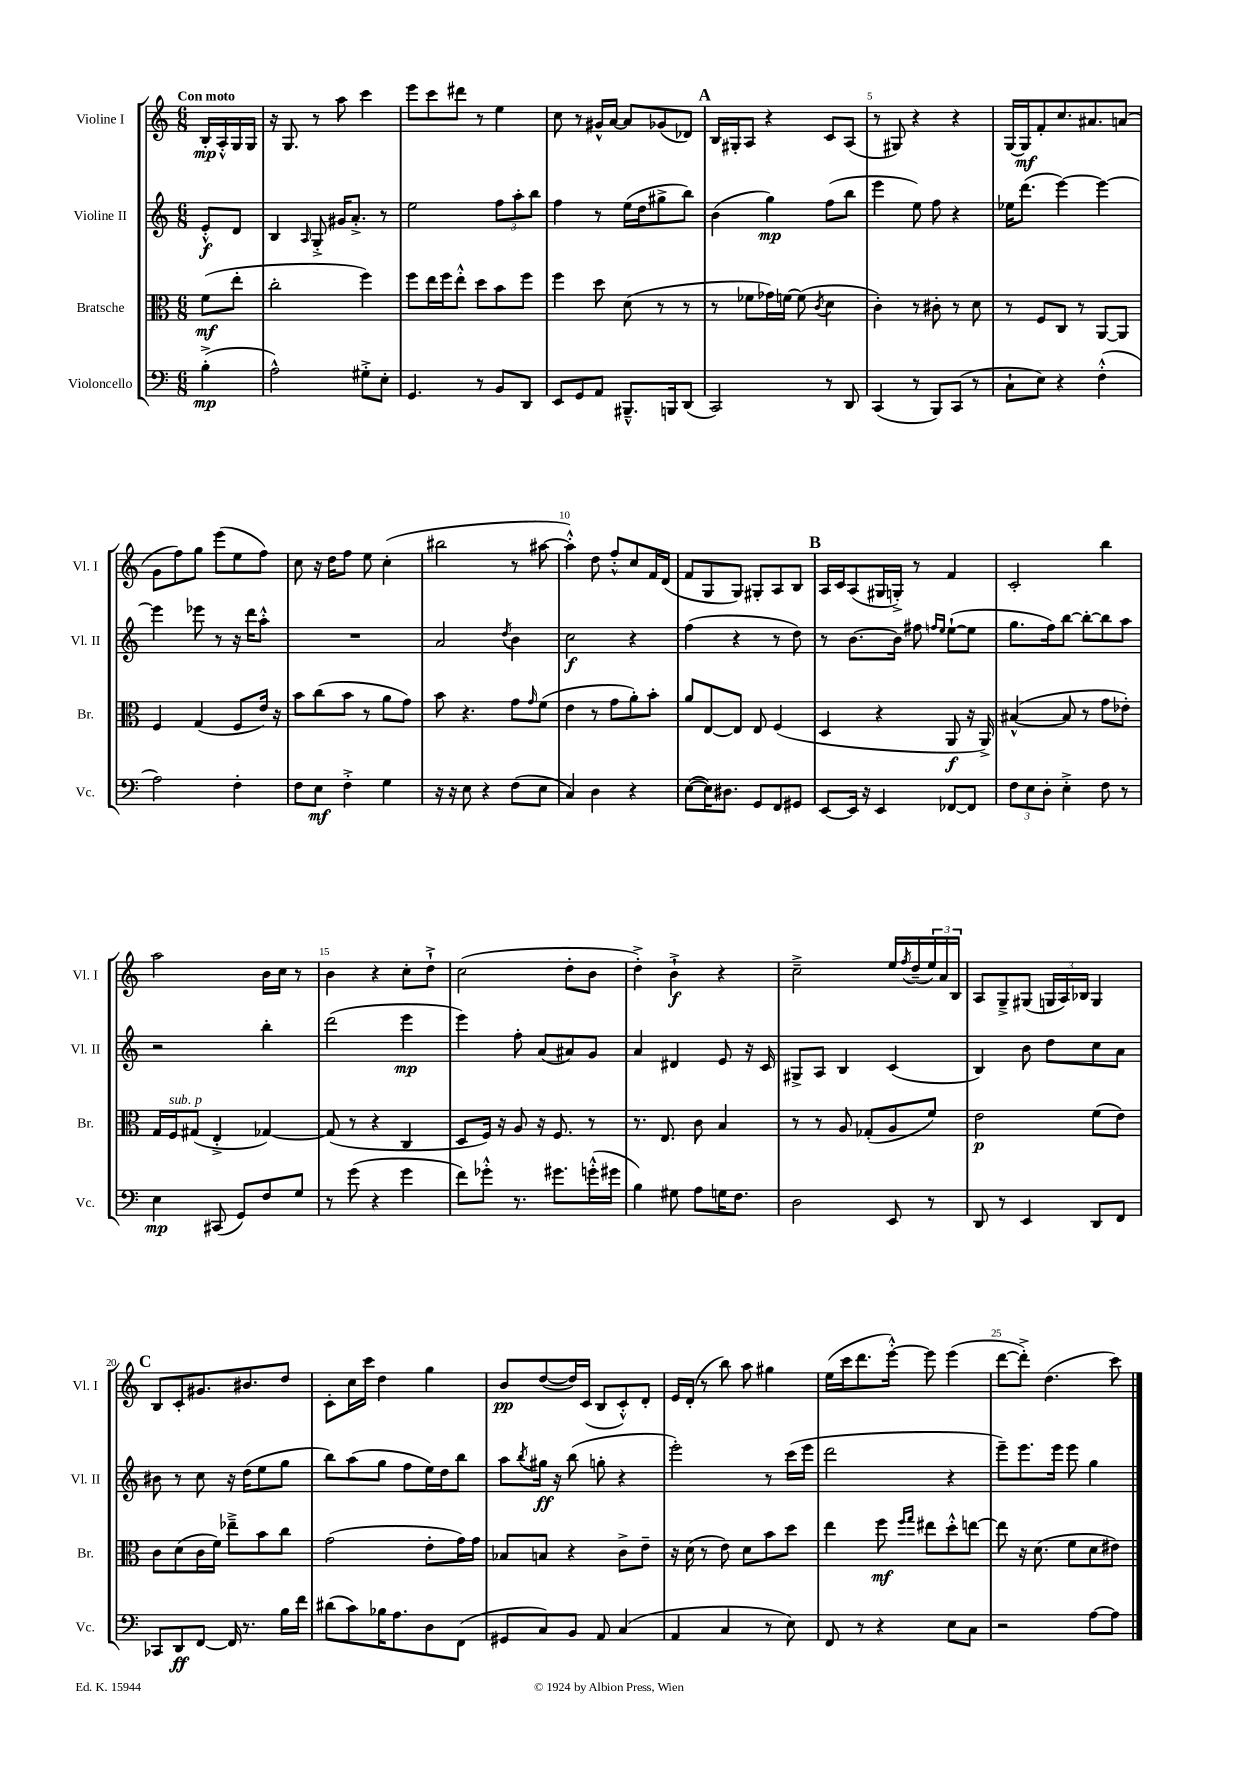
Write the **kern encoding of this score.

**kern	**dynam	**kern	**dynam	**kern	**dynam	**kern	**dynam
*part4	*part4	*part3	*part3	*part2	*part2	*part1	*part1
*staff4	*staff4	*staff3	*staff3	*staff2	*staff2	*staff1	*staff1
*I"Violoncello	*	*I"Bratsche	*	*I"Violine II	*	*I"Violine I	*
*I'Vc.	*	*I'Br.	*	*I'Vl. II	*	*I'Vl. I	*
*clefF4	*	*clefC3	*	*clefG2	*	*clefG2	*
*k[]	*	*k[]	*	*k[]	*	*k[]	*
*M6/8	*	*M6/8	*	*M6/8	*	*M6/8	*
=	=	=	=	=	=	=	=
!	!	!	!	!	!	!LO:TX:a:B:t=Con moto	!
(4B'^\	mp	(8f\L	mf	8e'^^/L	f	16B'/LL	mp
.	.	.	.	.	.	16A'^^/	.
.	.	8ee'\J	.	8d/J	.	16G/	.
.	.	.	.	.	.	16G/JJ	.
=1	=1	=1	=1	=1	=1	=1	=1
2A^^\)	.	2cc'\	.	4B/	.	16r	.
.	.	.	.	.	.	8.G/	.
.	.	.	.	16qqA/	.	.	.
.	.	.	.	8G'^/	.	8r	.
.	.	.	.	16g#X/KL	.	8aa\	.
.	.	.	.	8.a'^/J	.	.	.
8G#X'^\L	.	4ff\)	.	.	.	4ccc\	.
8E'\J	.	.	.	8r	.	.	.
=2	=2	=2	=2	=2	=2	=2	=2
4.GG/	.	8ff\L	.	2ee\	.	8eee\L	.
.	.	16ee\L	.	.	.	8ccc\	.
.	.	16ff\J	.	.	.	.	.
.	.	8ee'^^\J	.	.	.	8ddd#X\J	.
8r	.	8dd\L	.	.	.	8r	.
8BB/L	.	8b\	.	12ff\L	.	4ee\	.
.	.	.	.	12aa'\	.	.	.
8DD/J	.	8ff\J	.	.	.	.	.
.	.	.	.	12bb\J	.	.	.
=3	=3	=3	=3	=3	=3	=3	=3
8EE/L	.	4ff\	.	4ff\	.	8cc\	.
8GG/	.	.	.	.	.	8r	.
8AA/J	.	8dd\	.	8r	.	16g#X^^/LL	.
.	.	.	.	.	.	[16a/JJ	.
8.BBB#X~^^/L	.	(8d\	.	(16ee\LL	.	8a/L]	.
.	.	.	.	16dd\J	.	.	.
.	.	8r	.	8gg#X^\	.	(8g-X/	.
16BBBn/k	.	.	.	.	.	.	.
(8DD/J	.	8r	.	8bb\J)	.	8d-X/J)	.
!!LO:REH:place=s1:t=A
=4	=4	=4	=4	=4	=4	=4	=4
2CC/)	.	8r	.	(4b\	.	16B/LL	.
.	.	.	.	.	.	16G#X'/J	.
.	.	8f-X\L	.	.	.	8A/J	.
.	.	16g-X\L)	.	4gg\)	mp	4r	.
.	.	[16fn\JJ	.	.	.	.	.
.	.	(8f\]	.	.	.	.	.
.	.	8qc/	.	.	.	.	.
8r	.	4d\	.	(8ff\L	.	8c/L	.
8DD/	.	.	.	8bb\J	.	(8A/J	.
=5	=5	=5	=5	=5	=5	=5	=5
(4CC/	.	4c'\)	.	4eee\	.	8r	.
.	.	.	.	.	.	8G#X/)	.
8r	.	8r	.	8ee\)	.	4r	.
8BBB/L)	.	8c#X'\	.	8ff\	.	.	.
(8CC/J	.	8r	.	4r	.	4r	.
8r	.	8d\	.	.	.	.	.
=6	=6	=6	=6	=6	=6	=6	=6
8C`\L	.	8r	.	16ee-X\KL	.	[16G/LL	.
.	.	.	.	(8.ddd\J	.	16G/J]	mf
8E\J)	.	8F/L	.	.	.	8f'/	.
4r	.	8C/J	.	[4eee\)	.	8.cc/	.
.	.	8r	.	.	.	.	.
.	.	.	.	.	.	8.a#X/	.
(4F'^^\	.	[8AA/L	.	4eee\_	.	.	.
.	.	8AA/J]	.	.	.	(8an/J	.
!!LO:LB:g=z
=7	=7	=7	=7	=7	=7	=7	=7
2A\)	.	4F/	.	4eee\]	.	8g\L	.
.	.	.	.	.	.	8ff\)	.
.	.	(4G/	.	8eee-X\	.	8gg\J	.
.	.	.	.	8r	.	(8eee\L	.
4F'\	.	8F/L	.	16r	.	8ee\	.
.	.	.	.	16ddd\KL	.	.	.
.	.	16e/Jk)	.	8aa'^^\J	.	8ff\J)	.
.	.	16r	.	.	.	.	.
=8	=8	=8	=8	=8	=8	=8	=8
8F\L	.	8b\L	.	2.r	.	8cc\	.
8E\J	mf	(8cc\	.	.	.	16r	.
.	.	.	.	.	.	16dd\KL	.
4F'^\	.	8b\J	.	.	.	8ff\J	.
.	.	8r	.	.	.	8ee\	.
4G\	.	8a\L	.	.	.	(4cc'\	.
.	.	8g\J)	.	.	.	.	.
=9	=9	=9	=9	=9	=9	=9	=9
16r	.	8b\	.	2a/	.	2bb#X\	.
16r	.	.	.	.	.	.	.
8E\	.	4.r	.	.	.	.	.
4r	.	.	.	.	.	.	.
.	.	.	.	8qdd/	.	.	.
(8F\L	.	8g\L	.	4b\	.	8r	.
.	.	16qqg/	.	.	.	.	.
8E\J	.	(8f\J	.	.	.	[8aa#X\	.
=10	=10	=10	=10	=10	=10	=10	=10
4C/)	.	4e\	.	2cc\	f	4aa#'^^\])	.
4D\	.	8r	.	.	.	8dd\	.
.	.	8g\L	.	.	.	8ff'^^/L	.
4r	.	8a'\)	.	4r	.	8cc/	.
.	.	8b'\J	.	.	.	16f/L	.
.	.	.	.	.	.	(16d/JJ	.
=11	=11	=11	=11	=11	=11	=11	=11
([8E\L	.	8a/L	.	(4ff\	.	8f/L	.
16E\K])	.	[8E/	.	.	.	8G/	.
8.D#X\J	.	.	.	.	.	.	.
.	.	8E/J]	.	4r	.	8G/J)	.
8GG/L	.	8E/	.	.	.	8G#X'/L	.
8FF/	.	(4F/	.	8r	.	8A/	.
8GG#X/J	.	.	.	8dd\)	.	8B/J	.
!!LO:REH:place=s1:t=B
=12	=12	=12	=12	=12	=12	=12	=12
[8EE/L	.	4D/	.	8r	.	16A/LL	.
.	.	.	.	.	.	16c/J	.
16EE/Jk]	.	.	.	[8.b\L	.	(8A/	.
16r	.	.	.	.	.	.	.
4EE/	.	4r	.	.	.	16G#X/L	.
.	.	.	.	16b\Jk]	.	16Gn'^/JJ)	.
.	.	.	.	8ff#X\	.	8r	.
.	.	.	.	16qqffn/LL	.	.	.
.	.	.	.	16qqee/JJ	.	.	.
[8FF-X/L	.	8AA/	f	([8ee`\L	.	4f/	.
8FF-/J]	.	16r	.	8ee\J]	.	.	.
.	.	16AA^/)	.	.	.	.	.
=13	=13	=13	=13	=13	=13	=13	=13
12F\L	.	([4B#X^^/	.	8.gg\L	.	2c'/	.
12E\	.	.	.	.	.	.	.
12D'\J	.	.	.	.	.	.	.
.	.	.	.	16ff\k)	.	.	.
4E'^\	.	8B#/]	.	[8bb\J	.	.	.
.	.	8r	.	8bb'\L_	.	.	.
8F\	.	8g\L	.	8bb\]	.	4bb\	.
8r	.	8e-X'\J)	.	8aa\J	.	.	.
!!LO:LB:g=z
=14	=14	=14	=14	=14	=14	=14	=14
4E\	mp	16G/LL	.	2r	.	2aa\	.
!	!	!LO:TX:a:i:t=sub. p	!	!	!	!	!
.	.	16F/J	.	.	.	.	.
.	.	(8G#X/J	.	.	.	.	.
(8CC#X/	.	4E'^/	.	.	.	.	.
8GG/L)	.	.	.	.	.	.	.
8F/	.	[4G-X/)	.	4bb'\	.	16b\LL	.
.	.	.	.	.	.	16cc\JJ	.
8G/J	.	.	.	.	.	8r	.
=15	=15	=15	=15	=15	=15	=15	=15
8r	.	(8G-/]	.	(2ddd\	.	4b\	.
(8g\	.	8r	.	.	.	.	.
4r	.	4r	.	.	.	4r	.
4g\	.	4C/	.	4eee\	mp	8cc'\L	.
.	.	.	.	.	.	8dd`^\J	.
=16	=16	=16	=16	=16	=16	=16	=16
8f\L)	.	8D/L	.	4eee\)	.	(2cc\	.
8g-X'^^\J	.	16F/Jk)	.	.	.	.	.
.	.	16r	.	.	.	.	.
8.r	.	8A/	.	8ff'\	.	.	.
.	.	16r	.	(8a/L	.	.	.
8.g#X\L	.	8.F/	.	.	.	.	.
.	.	.	.	8a#X/)	.	8dd'\L	.
(16gn'^^\L	.	8r	.	8g/J	.	8b\J	.
16g#X\JJ	.	.	.	.	.	.	.
=17	=17	=17	=17	=17	=17	=17	=17
4B\)	.	8.r	.	4a/	.	4dd'^\)	.
.	.	8.E/	.	.	.	.	.
8G#X\	.	.	.	4d#X/	.	4b`^\	f
8A\L	.	8c\	.	.	.	.	.
16Gn\K	.	4B/	.	8e/	.	4r	.
8.F\J	.	.	.	.	.	.	.
.	.	.	.	16r	.	.	.
.	.	.	.	16c/	.	.	.
=18	=18	=18	=18	=18	=18	=18	=18
2D\	.	8r	.	8G#X^/L	.	2cc~^\	.
.	.	8r	.	8A/J	.	.	.
.	.	8A/	.	4B/	.	.	.
.	.	(8G-X'/L	.	.	.	.	.
8EE/	.	8A/	.	(4c/	.	16ee/LL	.
.	.	.	.	.	.	8qff/	.
.	.	.	.	.	.	(16dd~/	.
8r	.	8f/J)	.	.	.	24ee/)	.
.	.	.	.	.	.	24a/	.
.	.	.	.	.	.	24B/JJ	.
=19	=19	=19	=19	=19	=19	=19	=19
8DD/	.	2e\	p	4B/)	.	8A/L	.
8r	.	.	.	.	.	8G~^/	.
4EE/	.	.	.	8b\	.	(8G#X/J	.
.	.	.	.	8dd\L	.	24Gn/LL	.
.	.	.	.	.	.	24A/)	.
.	.	.	.	.	.	24B-X/JJ	.
8DD/L	.	(8f\L	.	8cc\	.	4G/	.
8FF/J	.	8e\J)	.	8a\J	.	.	.
!!LO:LB:g=z
!!LO:REH:place=s1:t=C
=20	=20	=20	=20	=20	=20	=20	=20
8CC-X/L	.	8c\L	.	8b#X\	.	8B/L	.
8DD/	ff	(8d\	.	8r	.	8c'/	.
[8FF/J	.	16c\L	.	8cc\	.	8.g#X/	.
.	.	16f\JJ)	.	.	.	.	.
16FF/]	.	8ee-X~^\L	.	16r	.	.	.
8.r	.	.	.	(16dd\KL	.	8.b#X/	.
.	.	8b\	.	8ee\	.	.	.
16B\LL	.	8cc\J	.	8gg\J	.	8dd/J	.
16f\JJ	.	.	.	.	.	.	.
=21	=21	=21	=21	=21	=21	=21	=21
(8d#X\L	.	(2g\	.	8bb\L)	.	8c'\L	.
8c\)	.	.	.	(8aa\	.	16cc\L	.
.	.	.	.	.	.	16ccc\JJ	.
16B-X\K	.	.	.	8gg\J	.	4dd\	.
8.A\	.	.	.	.	.	.	.
.	.	.	.	8ff\L	.	.	.
8D\	.	8e'\L	.	16ee\L)	.	4gg\	.
.	.	.	.	16dd\J	.	.	.
(8FF\J	.	16g\L)	.	8bb\J	.	.	.
.	.	16g\JJ	.	.	.	.	.
=22	=22	=22	=22	=22	=22	=22	=22
8GG#X/L	.	8B-X/L	.	8aa\L	.	8b/L	pp
.	.	.	.	8qbb/	.	.	.
8C/)	.	8Bn/J	.	16gg#X\Jk	ff	([8dd/	.
.	.	.	.	16r	.	.	.
8BB/J	.	4r	.	(8bb\	.	16dd/L])	.
.	.	.	.	.	.	(16c/JJ	.
8AA/	.	.	.	8ggn'\	.	8B/L	.
(4C/	.	8c^\L	.	4r	.	8c'^^/)	.
.	.	8e~\J	.	.	.	8d'/J	.
=23	=23	=23	=23	=23	=23	=23	=23
4AA/	.	16r	.	2eee'\)	.	16e/LL	.
.	.	(16d\	.	.	.	(16d'/JJ	.
.	.	8r	.	.	.	8r	.
4C/	.	8e\)	.	.	.	8bb\)	.
.	.	8d\L	.	.	.	8aa\	.
8r	.	8b\	.	8r	.	4gg#X\	.
8E\)	.	8dd\J	.	(16ccc\LL	.	.	.
.	.	.	.	16eee\JJ	.	.	.
=24	=24	=24	=24	=24	=24	=24	=24
8FF/	.	4ee\	.	2ddd\	.	(16ee\LL	.
.	.	.	.	.	.	16ccc\J	.
8r	.	.	.	.	.	8.ddd\	.
4r	.	8ff\	mf	.	.	.	.
.	.	.	.	.	.	[16eee'^^\Jk)	.
.	.	16qqff/LL	.	.	.	.	.
.	.	16qqgg/JJ	.	.	.	.	.
.	.	8ee#X\L	.	.	.	8eee\]	.
8E\L	.	8dd'^^\	.	4r	.	(4eee\	.
8C\J	.	[8een\J	.	.	.	.	.
=25	=25	=25	=25	=25	=25	=25	=25
2r	.	8ee\]	.	8eee~\L)	.	[8ddd\L	.
.	.	16r	.	8.eee\	.	8ddd'^\J])	.
.	.	(8.d\	.	.	.	.	.
.	.	.	.	.	.	(4.dd\	.
.	.	.	.	16eee\Jk	.	.	.
.	.	8f\L	.	8eee\	.	.	.
[8A\L	.	8d\	.	4gg\	.	.	.
8A\J]	.	8e#X\J)	.	.	.	8ccc\)	.
==	==	==	==	==	==	==	==
*-	*-	*-	*-	*-	*-	*-	*-
